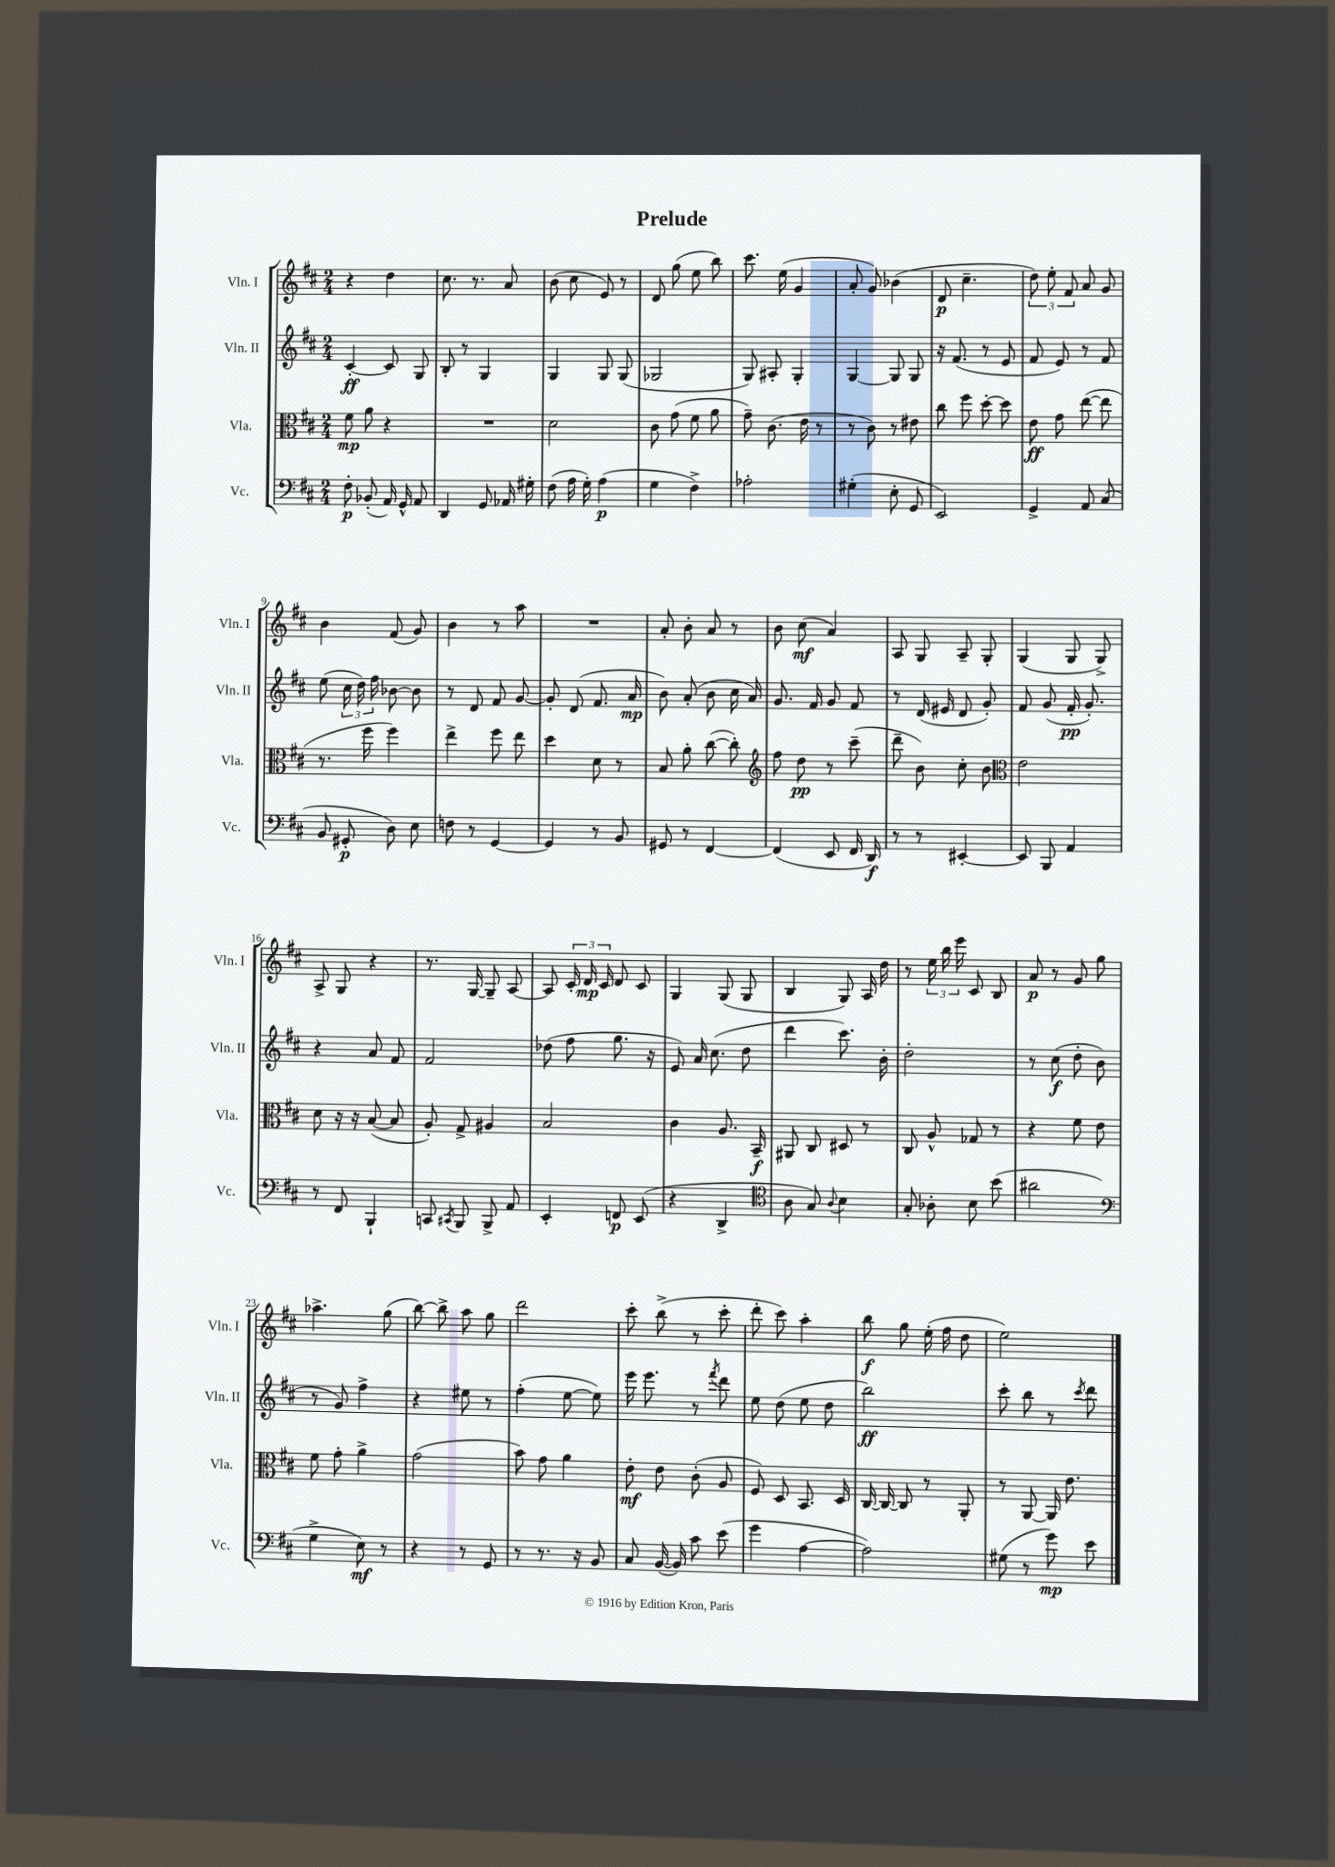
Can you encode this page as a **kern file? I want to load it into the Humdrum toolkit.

**kern	**kern	**kern	**kern
*staff4	*staff3	*staff2	*staff1
*clefF4	*clefC3	*clefG2	*clefG2
*k[f#c#]	*k[f#c#]	*k[f#c#]	*k[f#c#]
*M2/4	*M2/4	*M2/4	*M2/4
8F#'\	8f#\	[4c#'/	4r
(8BB-'/	8a\	.	.
16AA/)	4r	8c#/]	4dd\
16GG^^/	.	.	.
8AA/	.	8G/	.
=	=	=	=
4DD/	2r	8B'/	8.cc#\
.	.	8r	.
.	.	.	8.r
8GG/	.	4G/	.
16AA-/	.	.	8a/
16G#'\	.	.	.
=	=	=	=
(8F#\	2d\	4G/	(8b\
16A\	.	.	8cc#\
16G'\)	.	.	.
(4A\	.	8G/	8e/)
.	.	(8G/	8r
=	=	=	=
4G\	8c#\	2G-/	8d/
.	(8g\	.	(8gg\
4F#^\)	8f#\	.	8ee\
.	8a\	.	8bb\)
=	=	=	=
2A-'\	8g~\)	8G/)	8.ccc#\
.	(8.c#\	8A#'/	.
.	.	.	(16ee\
.	.	4G'/	4g/
.	16e\	.	.
.	8r	.	.
=	=	=	=
(4G#'\	8r	[4G/	8a'/
.	8c#\)	.	8g/)
8E'\	8r	8G/]	(4b-\
8GG/	8e#\	8G/	.
=	=	=	=
2EE/)	8cc#\	16r	8d/
.	.	(8.f#/	.
.	8ff#\	.	4.cc#~\
.	[8dd'\	8r	.
.	8dd\]	8e/	.
=	=	=	=
4GG^/	8e\	8f#/	12dd\)
.	.	.	12ee'\
.	8g\	8e/)	.
.	.	.	12f#/
8AA/	([8ee\	8r	8a/
(8C#/	8ee\]	8f#/	8g/
=	=	=	=
8BB/	8.r	(8ee\	4b\
8GG#'/	.	24cc#\	.
.	.	24dd\)	.
.	16ff#\	.	.
.	.	24ff#\	.
8D\)	4ff#\)	[8b-\	(8f#/
8E\	.	8b-\]	8g/)
=	=	=	=
8F\	4ee^\	8r	4b\
8r	.	8d/	.
[4GG/	8ff#\	8f#/	8r
.	8ee\	[8g/	8aa\
=	=	=	=
4GG/]	4dd\	8g'/]	2r
.	.	(8d/	.
8r	8d\	8.f#/	.
8BB/	8r	.	.
.	.	16a/	.
=	=	=	=
8GG#/	8B/	8b\)	8a'/
8r	8a'\	(8a'/	8b'\
[4FF#/	([8cc#\	8b\	8a/
.	8cc#'\])	16cc#\	8r
.	.	16a/)	.
=	=	=	=
*	*clefG2	*	*
(4FF#/]	8ff#\	8.g/	8b\
.	8dd\	.	(8cc#\
.	.	16f#/	.
8EE/	8r	8g/	4a/)
16FF#/	(8ccc#~\	8f#/	.
16DD/)	.	.	.
=	=	=	=
8r	8ddd~\	8r	8A/
8r	8b\)	(16d/	8G/
.	.	16e#/	.
[4EE#'/	8cc#'\	8d/	8A~/
.	8b\	8g'/)	8G'/
=	=	=	=
*	*clefC3	*	*
8EE#/]	2e\	8f#/	(4G/
8BBB/	.	(8g/	.
4AA/	.	16f#'/	8G/
.	.	8.g'/)	.
.	.	.	8G^/)
=	=	=	=
8r	8d\	4r	8A^/
8FF#/	16r	.	8G/
.	16r	.	.
4BBB`/	([8B/	8a/	4r
.	8B/]	8f#/	.
=	=	=	=
8CC/	8A'/)	2f#/	8.r
8qCC#/	.	.	.
8BBB/	8G^/	.	.
.	.	.	[16G/
8BBB^/	4A#/	.	8G~/]
8AA/	.	.	[8A/
=	=	=	=
4EE'/	2B/	(8dd-\	8A/]
.	.	8ff#\	24c#'/
.	.	.	24d/
.	.	.	24c#/
8FF/	.	8.gg\	8d/
(8EE/	.	.	8c#/
.	.	16r	.
=	=	=	=
4r	4c#\	8e/)	4G/
.	.	16a/	.
.	.	(8.cc#\	.
4DD^/	8.A/	.	(8G/
.	.	8dd\	8G/
.	16BB~/	.	.
=	=	=	=
*clefC4	*	*	*
8A\	8AA#/	4ddd\	4B/
8G/)	8C#/	.	.
8qqA/	.	.	.
4B\	8D#/	8.ccc#\)	8G/)
.	8r	.	16A/
.	.	16b'\	16dd\
=	=	=	=
8G'/	8C#/	2dd'\	8r
8A-'\	8A^^/	.	24ee\
.	.	.	24bb\
.	.	.	24eee\
8B\	8G-/	.	8c#/
(8b\	8r	.	8B/
=	=	=	=
2a#\	4r	8r	8a/
.	.	(8cc#\	8r
.	8f#\	8dd'\	8g/
.	8e\	8b\	8gg\
=	=	=	=
*clefF4	*	*	*
4G^\	8f#\	8r	4.aa-^\
.	8g'\	8g/)	.
8E\)	4a^\	4ff#^\	.
8r	.	.	(8gg\
=	=	=	=
4r	(2g\	4r	[8bb\)
.	.	.	8bb^\]
8r	.	8ee#\	8aa\
8GG/	.	8r	8gg\
=	=	=	=
8r	8b\)	(4ff#'\	2ddd\
8.r	8g\	.	.
.	4a\	[8ee\	.
16r	.	.	.
8BB/	.	8ee\])	.
=	=	=	=
8C#/	8e'\	16eee\	8ccc#'\
.	.	8.eee\	.
([16BB/	8e\	.	(8bb^\
16BB/])	.	.	.
8c#\	(8c#'\	8r	8r
.	.	8qfff#/	.
(8e\	8A/	8ddd\	8ccc#'\
=	=	=	=
4g\	8F#/)	8ee\	8ddd'\
.	8D/	(8dd\	8ccc#\)
[4A\	8.BB/	8ee\	4aa'\
.	.	8dd\	.
.	16D/	.	.
=	=	=	=
2A\])	[16C#/	2bb\)	8bb\
.	16C#/_	.	.
.	8C#/]	.	8gg\
.	8r	.	(16ee'\
.	.	.	16ff#\
.	8AA'/	.	8dd\
=	=	=	=
(8G#\	8r	8ccc#'\	2ee\)
8r	[8AA/	8bb\	.
8g\)	16AA/]	8r	.
.	8.e\	.	.
.	.	8qccc#/	.
8e\	.	8ddd\	.
==	==	==	==
*-	*-	*-	*-
